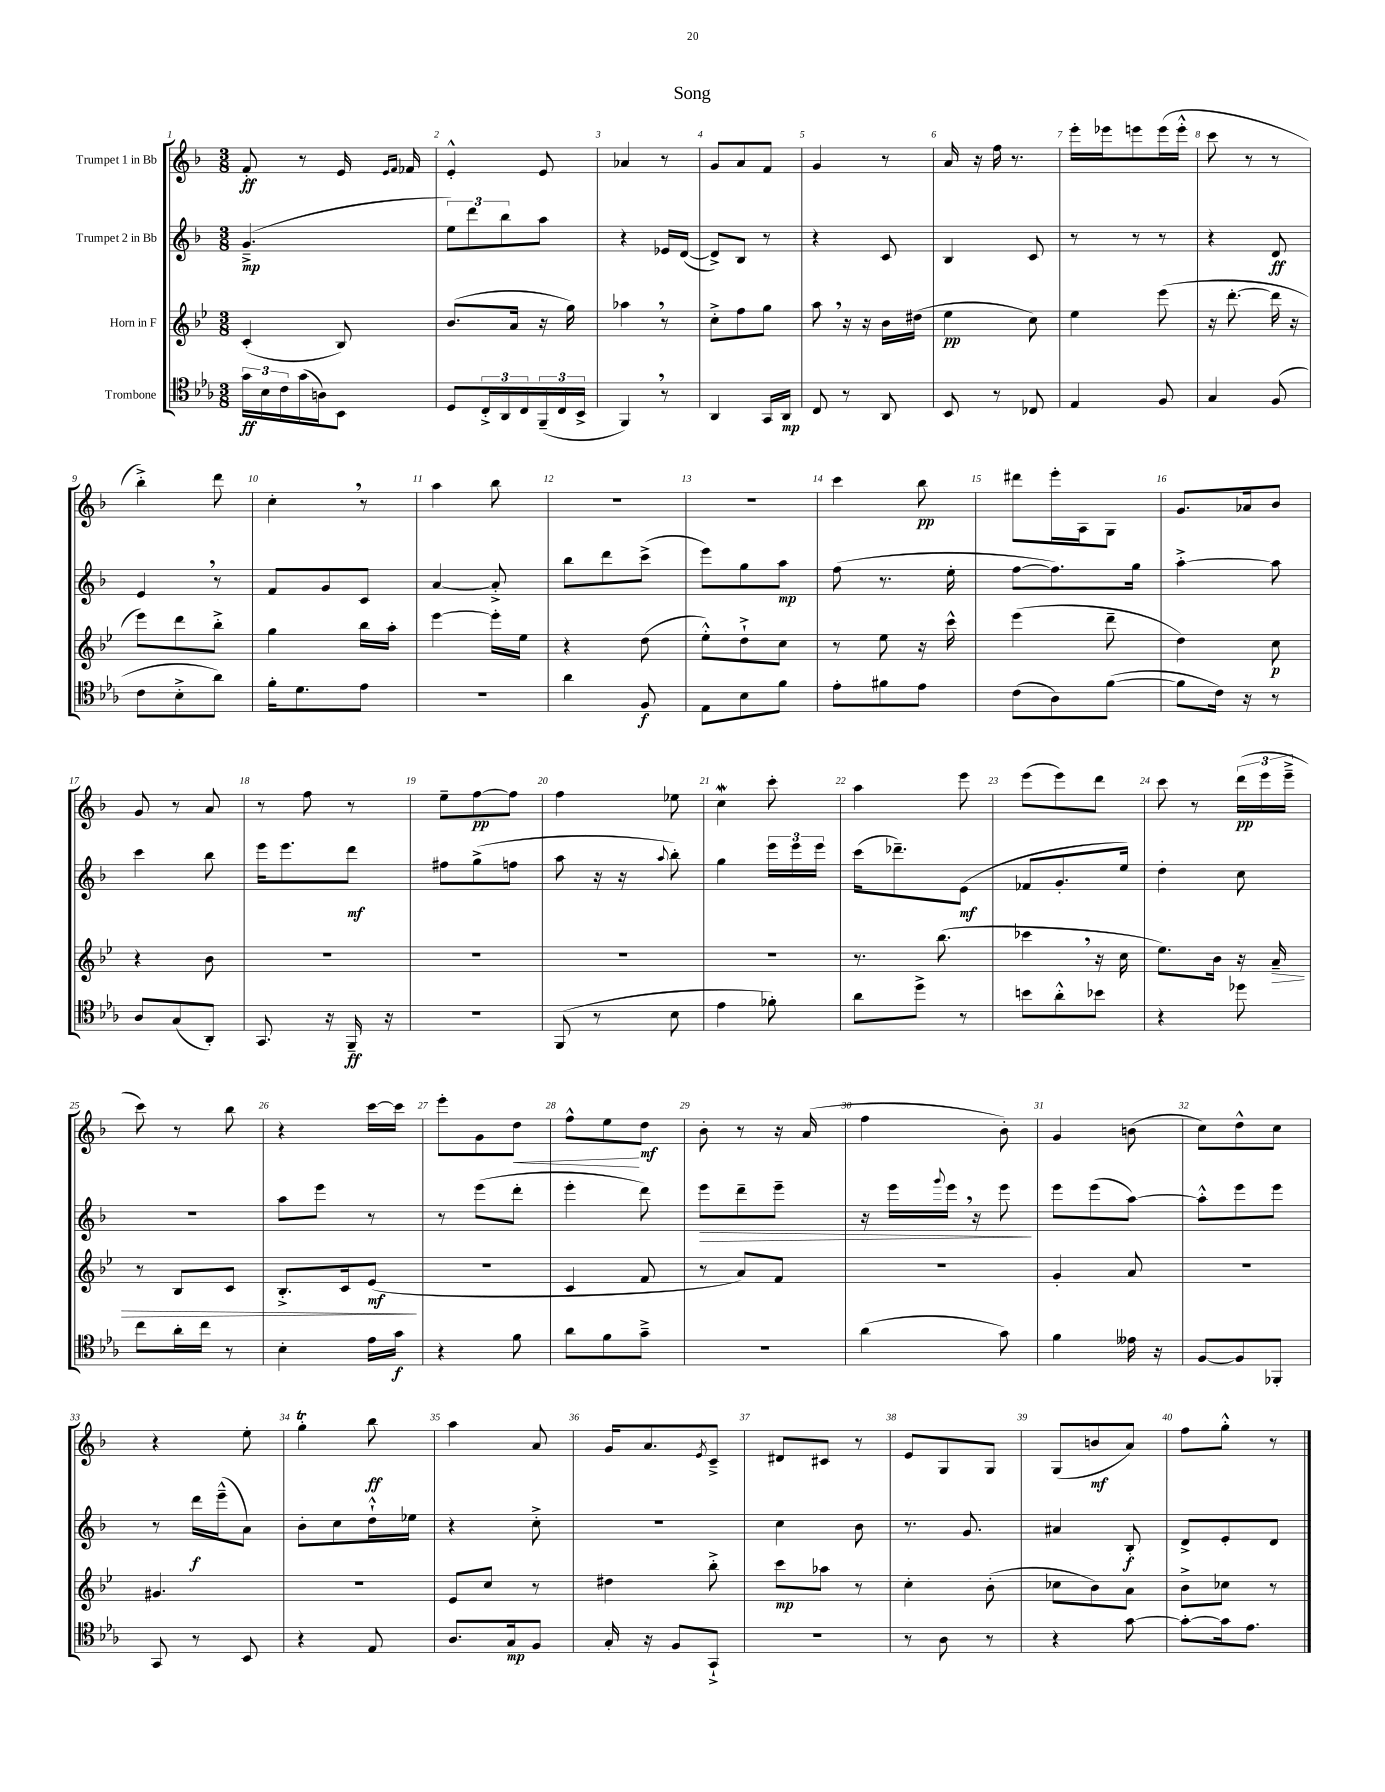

**kern	**kern	**kern	**kern
*staff4	*staff3	*staff2	*staff1
*clefC4	*clefG2	*clefG2	*clefG2
*k[b-e-a-]	*k[b-e-]	*k[b-]	*k[b-]
*M3/8	*M3/8	*M3/8	*M3/8
24g	(4c'	(4.g~^	8f'
24B-	.	.	.
24c	.	.	.
(16g	.	.	8r
16A)	.	.	.
8BB-	8B-)	.	16e
.	.	.	16qqe
.	.	.	16qqf
.	.	.	16f-
=	=	=	=
8D	(8.b-	12ee)	4e'^^
.	.	12ddd	.
24C'^	.	.	.
24AA-	.	12bb-	.
.	16a	.	.
24C	.	.	.
(24FF~	16r	8aa	8e
24C	.	.	.
.	16gg)	.	.
24BB-^	.	.	.
=	=	=	=
4FF)	4aa-	4r	4a-
8r	8r	16e-	8r
.	.	([16d	.
=	=	=	=
4AA-	8cc'^	8d^])	8g
.	8ff	8B-	8a
16GG	8gg	8r	8f
16AA-	.	.	.
=	=	=	=
8C	8aa	4r	4g
8r	16r	.	.
.	16r	.	.
8AA-	16b-	8c	8r
.	(16dd#	.	.
=	=	=	=
8BB-	4ee-	4B-	16a
.	.	.	16r
8r	.	.	16ff
.	.	.	8.r
8C-	8cc)	8c	.
=	=	=	=
4E-	4ee-	8r	16eee'
.	.	.	16eee-
.	.	8r	8eee
8F	(8eee-	8r	(16eee
.	.	.	16eee'^^
=	=	=	=
4G	16r	4r	8ccc
.	[8.ddd'	.	.
.	.	.	8r
(8F	16ddd]	8d	8r
.	16r	.	.
=	=	=	=
8c	8eee-)	4e	4bb-'^)
8B-'^	8ddd	.	.
8a-)	8bb-'^	8r	8ddd
=	=	=	=
16f'	4gg	8f	4cc'
8.d	.	.	.
.	.	8g	.
8e-	16bb-	8c	8r
.	16aa'	.	.
=	=	=	=
4.r	[4eee-	[4a	4aa
.	16eee-']	8a'^]	8bb-
.	16ee-	.	.
=	=	=	=
4a-	4r	8bb-	4.r
.	.	8ddd	.
8F	(8dd	(8ccc^	.
=	=	=	=
8E-	8ee-'^^)	8eee)	4.r
8B-	8dd`^	8gg	.
8f	8cc	8aa	.
=	=	=	=
8e-'	8r	(8ff	4ccc
8f#	8ee-	8.r	.
8e-	16r	.	8bb-
.	16ccc^^	16ee'	.
=	=	=	=
(8c	(4eee-	[8ff	8ddd#
8A-)	.	8.ff])	16eee'
.	.	.	16A
([8f	8ddd~	.	8G
.	.	16gg	.
=	=	=	=
8f]	4dd)	[4aa'^	8.g
16c)	.	.	.
16r	.	.	16a-
8r	8cc	8aa]	8b-
=	=	=	=
8A-	4r	4ccc	8g
(8G	.	.	8r
8AA-')	8b-	8bb-	8a
=	=	=	=
8.GG	4.r	16eee	8r
.	.	8.eee	.
.	.	.	8ff
16r	.	.	.
16FF~	.	8ddd	8r
16r	.	.	.
=	=	=	=
4.r	4.r	8ff#	8ee~
.	.	(8gg^	[8ff
.	.	8ff	8ff]
=	=	=	=
(8FF	4.r	8aa	4ff
8r	.	16r	.
.	.	16r	.
.	.	8qqaa	.
8B-	.	8bb-')	8ee-
=	=	=	=
4e-	4.r	4gg	4cc
8f-')	.	24eee	8ccc'
.	.	24eee	.
.	.	24eee	.
=	=	=	=
8a-	8.r	(16ccc	4aa
.	.	8.ddd-~)	.
8dd^	.	.	.
.	(8.bb-	.	.
8r	.	(8e	8eee
=	=	=	=
8b	4ccc-	8f-	(8eee
8a-'^^	.	8.g'	8eee)
8b-	16r	.	8ddd
.	16cc	16ee)	.
=	=	=	=
4r	8.ee-)	4dd'	8ccc
.	.	.	8r
.	16b-	.	.
8dd-	16r	8cc	(24ddd
.	.	.	24eee
.	16a~	.	.
.	.	.	24eee~^
=	=	=	=
8cc	8r	4.r	8ccc)
16a-'	8B-	.	8r
16cc	.	.	.
8r	8c	.	8bb-
=	=	=	=
4B-'	8.B-'^	8aa	4r
.	.	8eee	.
.	16c	.	.
16e-	(8e-	8r	[16ccc
16g	.	.	16ccc]
=	=	=	=
4r	4.r	8r	8eee'
.	.	(8eee	8g
8f	.	8ddd'	8dd
=	=	=	=
8a-	4c	4eee'	8ff^^
8f	.	.	8ee
8g~^	8f	8ddd)	8dd
=	=	=	=
4.r	8r	8eee	8b-'
.	8a)	8ddd~	8r
.	8f	8eee~	16r
.	.	.	(16a
=	=	=	=
(4a-	4.r	16r	4ff
.	.	16eee	.
.	.	8qqggg	.
.	.	16eee	.
.	.	16r	.
8g)	.	8eee	8b-')
=	=	=	=
4f	4g'	8eee	4g
.	.	(8eee	.
16e--	8a	[8aa)	(8b
16r	.	.	.
=	=	=	=
[8F	4.r	8aa'^^]	8cc)
8F]	.	8eee	8dd^^
8FF-'	.	8eee	8cc
=	=	=	=
8GG	4.g#	8r	4r
8r	.	16ddd	.
.	.	(16eee~^^	.
8BB-	.	8a)	8ee'
=	=	=	=
4r	4.r	8b-'	4gg'
.	.	8cc	.
8E-	.	16dd`^^	8bb-
.	.	16ee-	.
=	=	=	=
8.A-	8e-	4r	4aa
.	8cc	.	.
16G	.	.	.
8F	8r	8cc'^	8a
=	=	=	=
16G'	4dd#	4.r	16g
16r	.	.	8.a
8F	.	.	.
.	.	.	8qe
8GG`^	8bb-'^	.	8c~^
=	=	=	=
4.r	8ccc	4cc	8d#
.	8aa-	.	8c#
.	8r	8b-	8r
=	=	=	=
8r	4cc'	8.r	8e
8A-	.	.	8G
.	.	8.g	.
8r	(8b-'	.	8G
=	=	=	=
4r	8cc-	4a#	(8G
.	8b-)	.	8b
[8g	8a	8B-'	8a)
=	=	=	=
8g'_	8b-^	8d^	8ff
16g]	8cc-	8e'	8gg'^^
8.e-	.	.	.
.	8r	8d	8r
==	==	==	==
*-	*-	*-	*-
